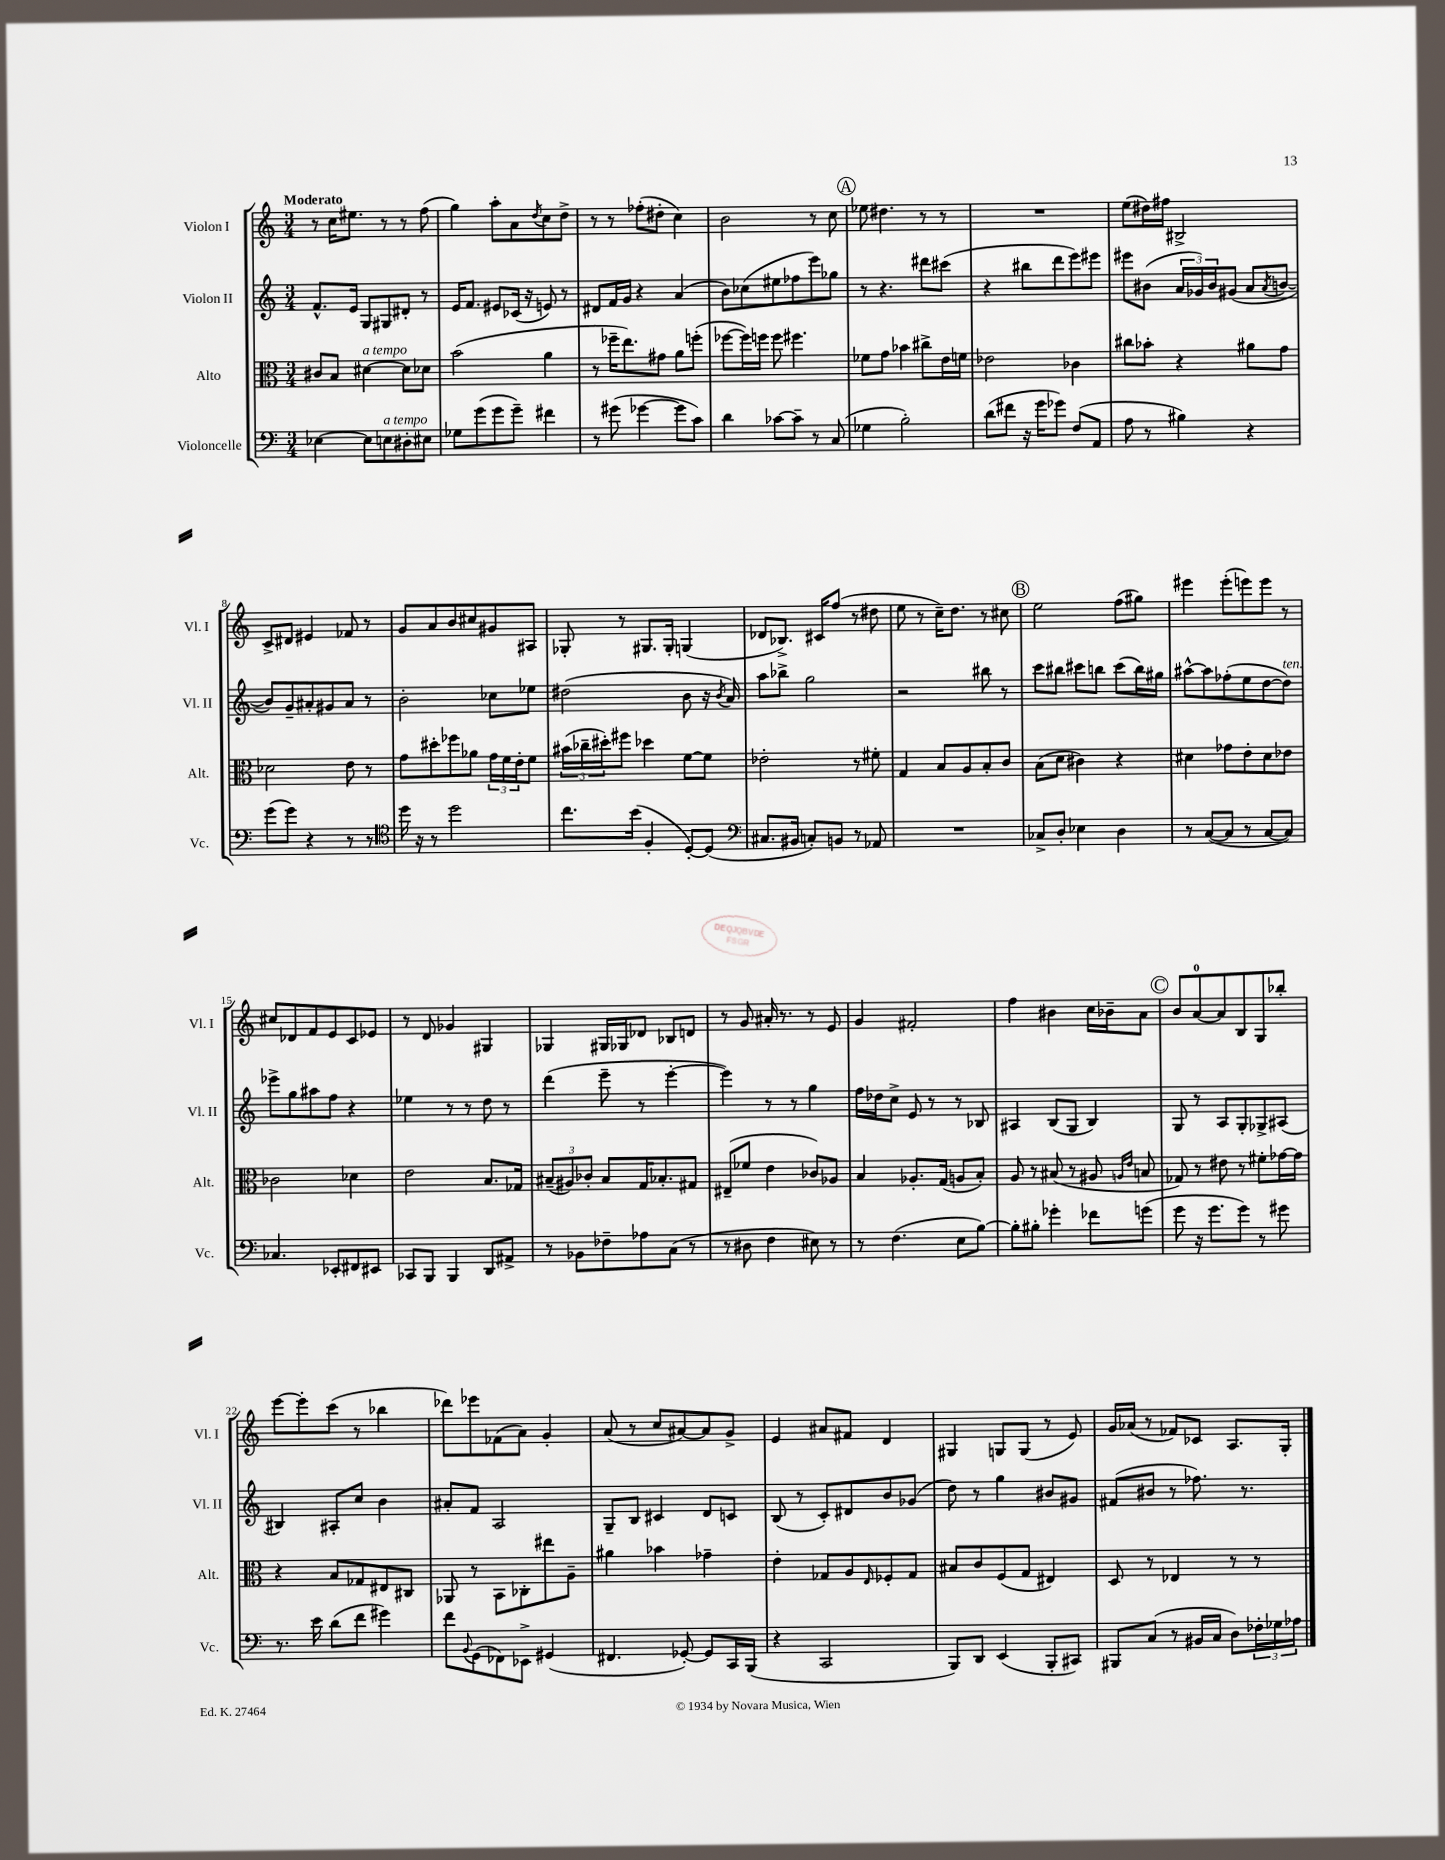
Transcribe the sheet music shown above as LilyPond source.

<<
\new StaffGroup <<
\new Staff = "s0" \with { instrumentName = "Violon I" shortInstrumentName = "Vl. I" } {
    \clef treble \key c \major \numericTimeSignature \time 3/4 \tempo "Moderato"
    r8 c''16 eis''8. r8 r8 f''8( |
    g''4) a''8-. a'8 \acciaccatura { d''8 } c''8 d''8-> |
    r8 r8 fes''8-.( dis''8-. c''4) |
    b'2 r8 c''8 |
    \mark \markup { \circle "A" } ees''8 dis''4. r8 r8 |
    R2. |
    e''8( dis''16) fis''16 bis2-> |
    c'8-> dis'8 eis'4 fes'8 r8 |
    g'8 a'8 b'8 cis''8 gis'8 ais8 |
    ges8-. r8 gis8. gis16-. g4( |
    des'8 bes8.->) cis'16 f''8( r8 dis''8 |
    e''8 r8 c''16--) d''8. r8 cis''8 |
    \mark \markup { \circle "B" } e''2 f''8( gis''8) |
    eis'''4 eis'''8-.( e'''8) e'''8 r8 |
    cis''8 des'8 f'8 e'8 c'8 ees'8 |
    r8 d'8 ges'4 gis4 |
    ges4 gis16 ges16 des'8 bes8 d'8 |
    r8 g'8 ais'16-. r8. r8 e'8 |
    g'4 fis'2-. |
    f''4 bis'4 c''16 bes'16-- a'8 |
    \mark \markup { \circle "C" } b'8 a'8-0~ a'8 b8 g8 bes''8-. |
    e'''8~ e'''8-. c'''8( r8 bes''4 |
    des'''8) ees'''8 fes'8( a'8) g'4-. |
    a'8( r8 c''8 ais'8~) ais'8 g'8-> |
    e'4 ais'8 fis'8 d'4 |
    gis4 g8 g8( r8 e'8) |
    g'16 aes'16( r8 fes'8) ces'8 a8. g16-. \bar "|." |
}
\new Staff = "s1" \with { instrumentName = "Violon II" shortInstrumentName = "Vl. II" } {
    \clef treble \key c \major \numericTimeSignature \time 3/4
    f'8.-^ e'16 g8 gis8 dis'8-. r8 |
    e'16 f'8. eis'8 ces'16( r16 e'8) r8 |
    dis'8 f'16 g'16 r4 a'4( |
    b'8) ces''8( eis''8 fes''8 e'''8) ges''8 |
    \mark \markup { \circle "A" } r8 r4. dis'''8 cis'''8( |
    r4 bis''8 d'''8 e'''8) eis'''8 |
    eis'''8 bis'8( \tuplet 3/2 { a'16 ges'16) bis'16 } gis'8( a'8 \acciaccatura { a'8 } b'8~ |
    b'8) g'8-- ais'8-. gis'8 ais'8 r8 |
    b'2-. ces''8 ees''8 |
    dis''2( b'8 r16 \acciaccatura { b'8 } a'16) |
    a''8 bes''8-> g''2 |
    r2 bis''8 r8 |
    \mark \markup { \circle "B" } c'''8 bis''8 cis'''8 b''8 cis'''8( b''16) gis''16 |
    ais''8~-^ ais''8 fes''8-.( e''8 d''8~ d''8^\markup { \italic "ten." }) |
    ees'''8-> g''8 ais''8 f''8 r4 |
    ees''4 r8 r8 d''8 r8 |
    d'''4( e'''8-- r8 e'''4~-. |
    e'''4) r8 r8 g''4 |
    f''16 des''16 c''8-> e'8 r8 r8 bes8 |
    ais4 b8( g8 b4) |
    \mark \markup { \circle "C" } g8 r8 a8 g8-. ges8-> ais8( |
    bis4) ais8-. c''8 b'4 |
    ais'8-. f'8 a2 |
    g8-- b8 cis'4 d'8 c'8 |
    b8( r8 c'8-.) dis'8 b'8 ges'8( |
    d''8) r8 g''4 bis'8 gis'8 |
    fis'8( bis'8 r8 fes''8.) r8. \bar "|." |
}
\new Staff = "s2" \with { instrumentName = "Alto" shortInstrumentName = "Alt." } {
    \clef alto \key c \major \numericTimeSignature \time 3/4
    cis'8 b8 dis'4~^\markup { \italic "a tempo" } dis'8 des'8 |
    b'2( a'4 |
    r8 fes''16-- e''8.) gis'8 a'8 f''8-.( |
    fes''8~ fes''16) f''16 f''8 fis''4. |
    \mark \markup { \circle "A" } fes'8 g'8 bes'4 cis''8-> e'16 f'16 |
    ees'2 ces'4 |
    cis''8 bes'8-. r4 ais'8 g'8 |
    des'2 e'8 r8 |
    g'8 dis''8-. fes''8 aes'8 \tuplet 3/2 { g'16 f'16 e'16-. } f'8 |
    \tuplet 3/2 { bis'16( ces''16-- dis''16-.) } fis''8 des''4 f'8~ f'8 |
    ees'2-. r8 fis'8-. |
    g4 b8 a8 b8-. c'8 |
    \mark \markup { \circle "B" } b8( d'8 cis'4) r4 |
    dis'4 ges'8 e'8-. dis'8 ees'8 |
    ces'2 des'4 |
    e'2 b8. ges16 |
    \tuplet 3/2 { bis8--( ais8) ces'8-. } bis8 g16 bes8.-. gis8 |
    eis8--( fes'8 e'4 ces'8) aes8 |
    b4 aes8.-. g16( a8 b8-.) |
    a8 r8 bis8( r8 ais8 \grace { a16 e'16 } b8 |
    \mark \markup { \circle "C" } ges8) r8 eis'8 r8 fis'8-. ges'16~ ges'16 |
    r4 b8 ges8 eis8 cis8 |
    aes,8 r8 b,8 ces8-. eis''8 a8-- |
    ais'4 bes'4 ges'4-- |
    e'4-. ges8 a8 \grace { e16 } fes8-. ges8 |
    bis8 c'8 f8( g8 eis4) |
    d8 r8 ees4 r8 r8 \bar "|." |
}
\new Staff = "s3" \with { instrumentName = "Violoncelle" shortInstrumentName = "Vc." } {
    \clef bass \key c \major \numericTimeSignature \time 3/4
    ees4~ ees8 e8^\markup { \italic "a tempo" } dis8-. eis8 |
    ges8 g'8( g'8 g'8--) fis'4 |
    r8 gis'8( ges'4~ ges'8 c'8) |
    d'4 ces'8~ ces'8-- r8 c8( |
    \mark \markup { \circle "A" } ges4 b2-.) |
    d'8( fis'8 r16 g'16 ges'8) f8( a,8 |
    a8 r8 bis4) r4 |
    g'8( g'8) r4 r8 r8 |
    \clef tenor d''16 r16 r8 d''2 |
    c''8. b'16( f4-. d8~-.) d8( |
    \clef bass cis8. bis,16 c8-.) b,8 r8 aes,8 |
    R2. |
    \mark \markup { \circle "B" } ces8-> d8-. ees4 d4 |
    r8 c8~( c8 r8 c8~ c8) |
    ces4. ees,8-. fis,8 eis,8 |
    ces,8 b,,8 b,,4 d,8 ais,8-> |
    r8 bes,8 fes8-- aes8 c8( r8 |
    r8 dis8 f4 eis8) r8 |
    r8 f4.( e8 b8~) |
    b8-. bis8-. ges'4-. fes'8 g'8( |
    \mark \markup { \circle "C" } g'8 r16 g'8. g'8) r8 gis'8 |
    r8. e'16 d'8( f'8 gis'4) |
    f'8 \appoggiatura { b,8 } g,8( fes,8) ees,8-> gis,4( |
    fis,4. ges,8~-.) ges,8 c,16 b,,16( |
    r4 c,2 |
    b,,8) d,8 e,4( b,,8-. cis,8) |
    bis,,8 c8( r8 bis,16 c16 d8) \tuplet 3/2 { fes16-. ges16 aes16 } \bar "|." |
}
>>
>>
